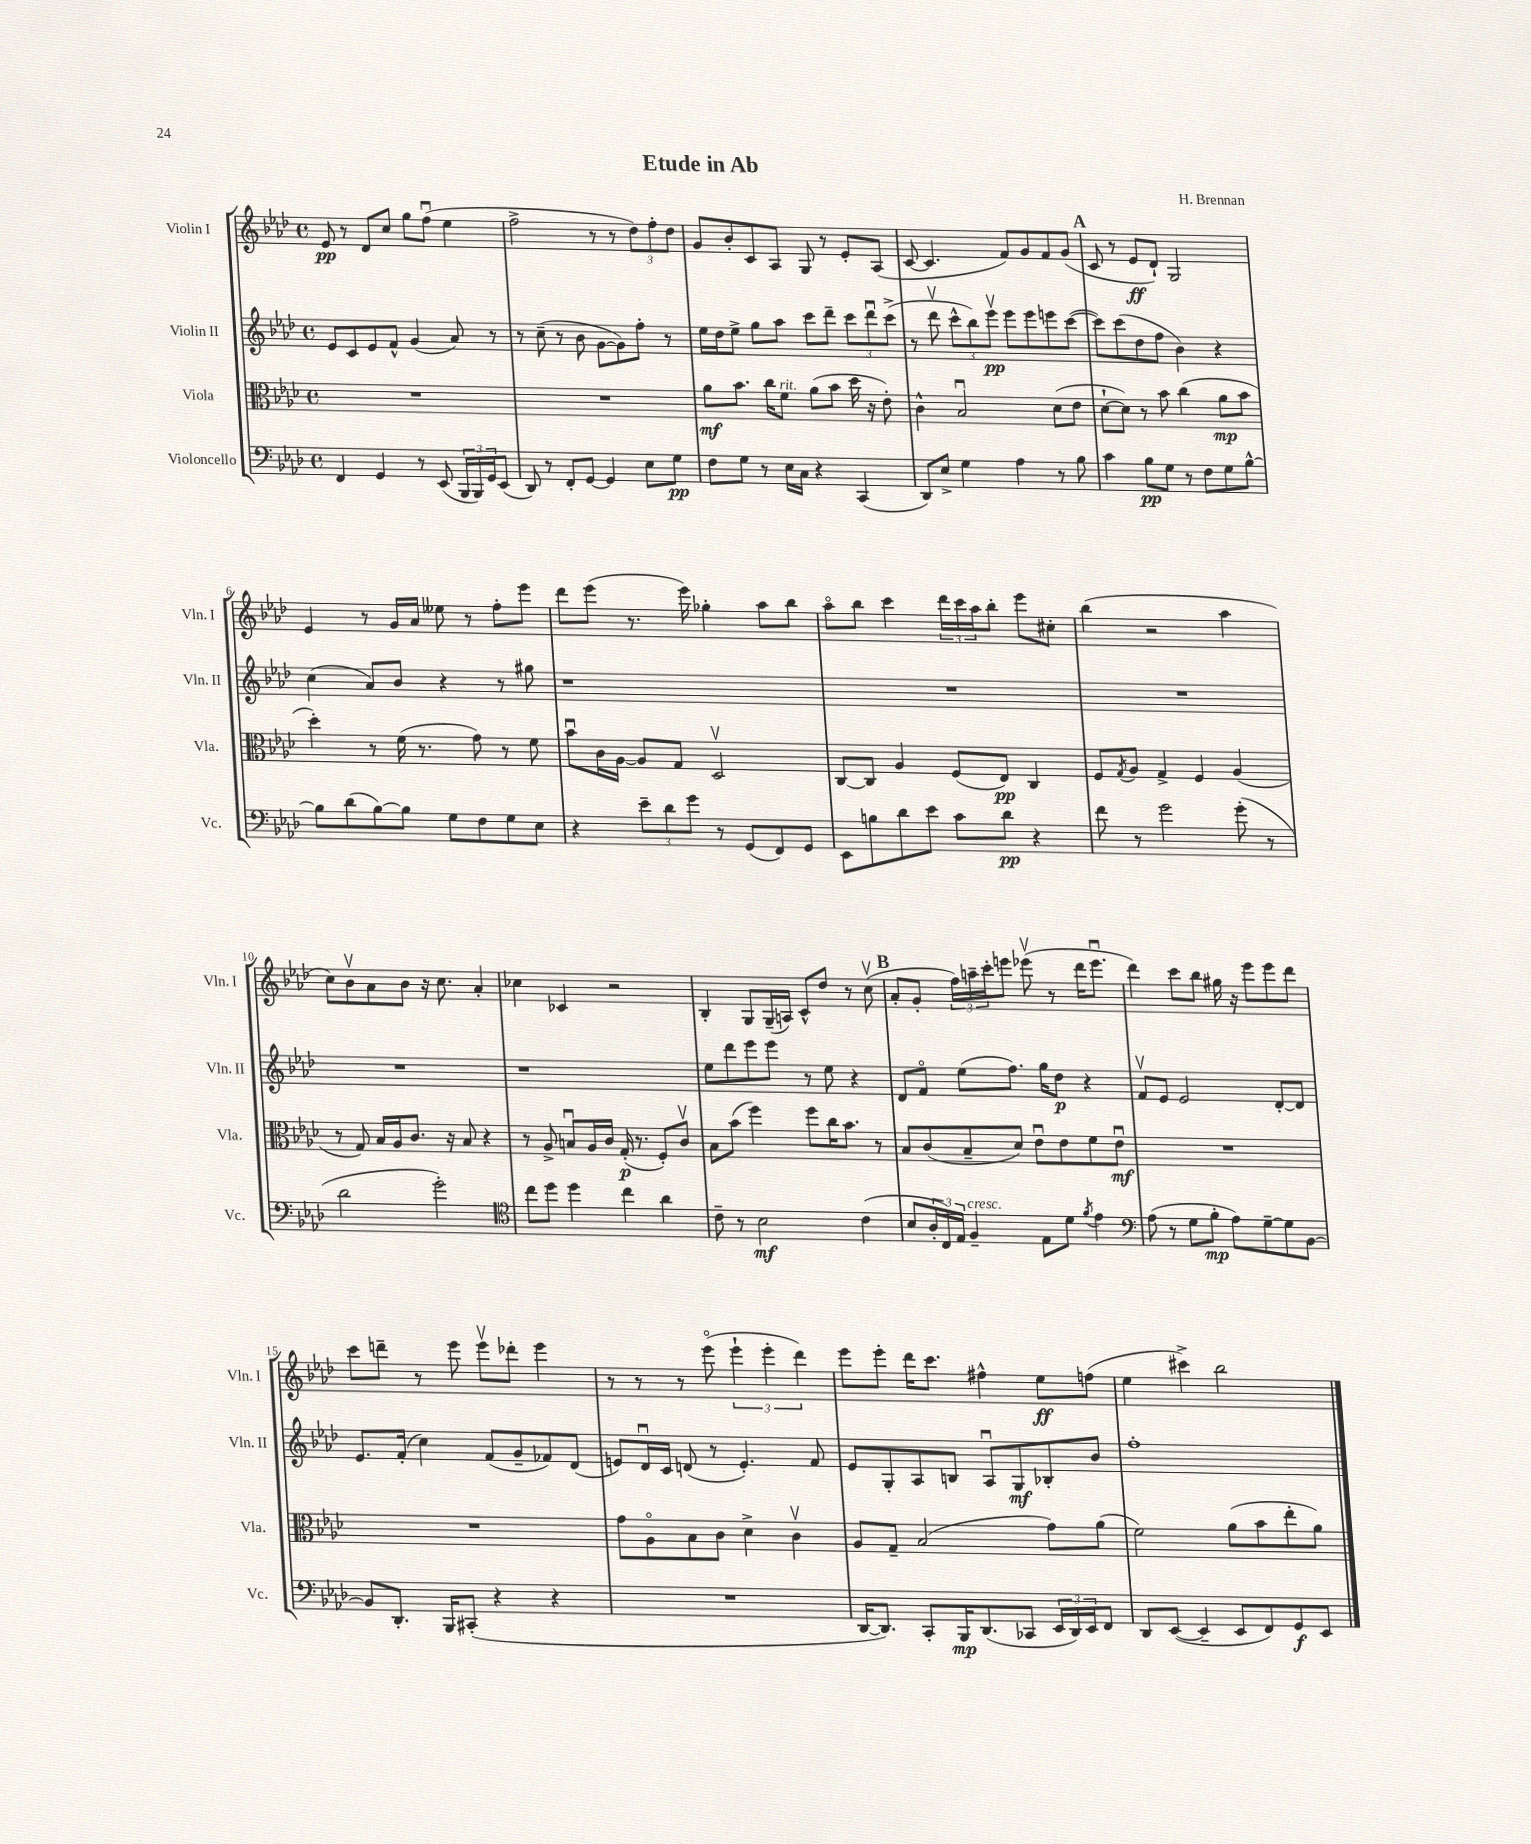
\header { title = "Etude in Ab" composer = "H. Brennan" }
<<
\new StaffGroup <<
\new Staff = "s0" \with { instrumentName = "Violin I" shortInstrumentName = "Vln. I" } {
    \clef treble \key aes \major \defaultTimeSignature \time 4/4
    ees'8\pp r8 des'8 c''8 g''8 f''8\downbow( ees''4 |
    f''2-> r8 r8 \tuplet 3/2 { des''8) f''8-. des''8 } |
    g'8 bes'8-. c'8 aes8 g8 r8 ees'8-. aes8( |
    c'8~ c'4. f'8) g'8 f'8 g'8( |
    \mark \markup { \bold "A" } c'8 r8 ees'8\ff des'8-!) g2 |
    ees'4 r8 g'16 aes'16 eeses''8 r8 f''8-. ees'''8 |
    des'''8 ees'''8( r8. ees'''16) ges''4-. aes''8 bes''8 |
    aes''8\flageolet bes''8 c'''4 \tuplet 3/2 { des'''16 c'''16 aes''16 } bes''8-. ees'''8 cis''8-. |
    bes''4( r2 aes''4 |
    c''8) bes'8\upbow aes'8 bes'8 r16 c''8. aes'4-. |
    ces''4 ces'4 r2 |
    bes4-. g8 g16--( a16) c'8-^ des''8 r8 c''8\upbow( |
    \mark \markup { \bold "B" } aes'8-. g'8-. \tuplet 3/2 { f''16) a''16-- c'''16-. } e'''8 ees'''8\upbow( r8 des'''16 ees'''8.\downbow |
    des'''4) c'''8 bes''8 gis''16 r16 ees'''8 ees'''8 des'''8 |
    c'''8 d'''8-- r8 ees'''8 ees'''8\upbow des'''8-. ees'''4 |
    r8 r8 r8 ees'''8\flageolet( \tuplet 3/2 { ees'''4-! ees'''4-. des'''4) } |
    ees'''8 ees'''8-. des'''16 c'''8. fis''4-^ ees''8\ff f''8( |
    ees''4 cis'''4->) bes''2 \bar "|." |
}
\new Staff = "s1" \with { instrumentName = "Violin II" shortInstrumentName = "Vln. II" } {
    \clef treble \key aes \major \defaultTimeSignature \time 4/4
    ees'8 c'8 ees'8 f'8-^ g'4( aes'8) r8 |
    r8 c''8--( r8 bes'8 g'8~ g'8) f''8-. r8 |
    ees''16 des''16 ees''8-> g''8 aes''8 c'''8 des'''8-- \tuplet 3/2 { c'''8 des'''8\downbow c'''8->( } |
    r8 des'''8\upbow \tuplet 3/2 { c'''8-^ bes''8) ees'''8\upbow\pp } ees'''8 ees'''8 e'''8 c'''8~( |
    \mark \markup { \bold "A" } c'''8) c'''8( des''8 f''8 bes'4) r4 |
    c''4( aes'8) bes'8 r4 r8 gis''8 |
    r1 |
    R1 |
    R1 |
    R1 |
    r1 |
    ees''8 des'''8 ees'''8 ees'''8 r8 ees''8 r4 |
    \mark \markup { \bold "B" } des'8 f'8\flageolet ees''8( f''8.) g''16 des''8\p r4 |
    f'8\upbow ees'8 ees'2 des'8~-. des'8 |
    ees'8. f'16-.( c''4) f'8( g'8-- fes'8) des'8( |
    e'8) des'16\downbow c'16 d'8( r8 e'4.-.) f'8 |
    ees'8 g8-. aes8 b8 aes8\downbow g8\mf bes8-. bes'8 |
    f''1-. \bar "|." |
}
\new Staff = "s2" \with { instrumentName = "Viola" shortInstrumentName = "Vla." } {
    \clef alto \key aes \major \defaultTimeSignature \time 4/4
    R1 |
    R1 |
    aes'8\mf bes'8. c''16 f'8^\markup { \italic "rit." } aes'8( bes'8 des''16 r16 ees'8-.) |
    c'4-^ bes2\downbow des'8( ees'8 |
    \mark \markup { \bold "A" } des'8~-! des'8) r8 bes'8 c''4( aes'8\mp bes'8 |
    des''4-.) r8 f'16( r8. g'8) r8 f'8 |
    bes'8\downbow c'16 aes16~ aes8 g8 des2\upbow |
    c8~ c8 aes4 f8( ees8\pp) c4 |
    f8 \acciaccatura { g8 } aes8 g4-> f4 aes4( |
    r8 g8) bes16 aes16 c'8. r16 bes8 r4 |
    r8 aes8-> b8\downbow aes16 c'16 g16-.\p( r8. f8-.) c'8\upbow |
    bes8 bes'8( f''4) f''8 c''16 bes'8. r8 |
    \mark \markup { \bold "B" } bes8 c'8( bes8-- des'8) ees'8\downbow ees'8 f'8 ees'8\downbow\mf |
    R1 |
    R1 |
    g'8 aes8\flageolet bes8 c'8 des'4-> c'4\upbow |
    aes8 g8-- bes2( g'8) aes'8( |
    f'2) aes'8( bes'8 ees''8-. aes'8) \bar "|." |
}
\new Staff = "s3" \with { instrumentName = "Violoncello" shortInstrumentName = "Vc." } {
    \clef bass \key aes \major \defaultTimeSignature \time 4/4
    f,4 g,4 r8 ees,8( \tuplet 3/2 { bes,,16 bes,,16) g,16 } ees,8( |
    des,8) r8 f,8-. g,8~ g,4 ees8 g8\pp |
    f8 g8 r8 ees16 c16 r4 c,4( |
    des,8) ees8-> g4 aes4 r8 bes8 |
    \mark \markup { \bold "A" } c'4 bes8\pp g8 r8 f8 g8 bes8~-^ |
    bes8 des'8( bes8~) bes8 g8 f8 g8 ees8 |
    r4 \tuplet 3/2 { ees'8-- des'8 g'8 } r8 g,8( f,8) g,8 |
    ees,8 b8 des'8 ees'8 c'8 des'8\pp r4 |
    f'8 r8 g'2 g'8-.( r8 |
    des'2 g'2-.) |
    \clef tenor c''8 des''8 des''4 c''4 aes'4 |
    c'8-- r8 bes2\mf c'4( |
    \mark \markup { \bold "B" } bes8 \tuplet 3/2 { aes16-. c16) ees16 } f4--^\markup { \italic "cresc." } ees8 des'8 \acciaccatura { f'8 } ees'4 |
    \clef bass aes8( r8 g8 bes8-.\mp aes8) g8~-- g8 bes,8~ |
    bes,8 des,8.-. bes,,16 cis,8-.( r4 r4 |
    R1 |
    des,16~ des,8.) c,8-. bes,,16\mp des,8.( ces,8 \tuplet 3/2 { ees,16 des,16) ees,16 } f,8 |
    des,8 ees,8~( ees,4-- ees,8 f,8) g,8\f ees,8 \bar "|." |
}
>>
>>
